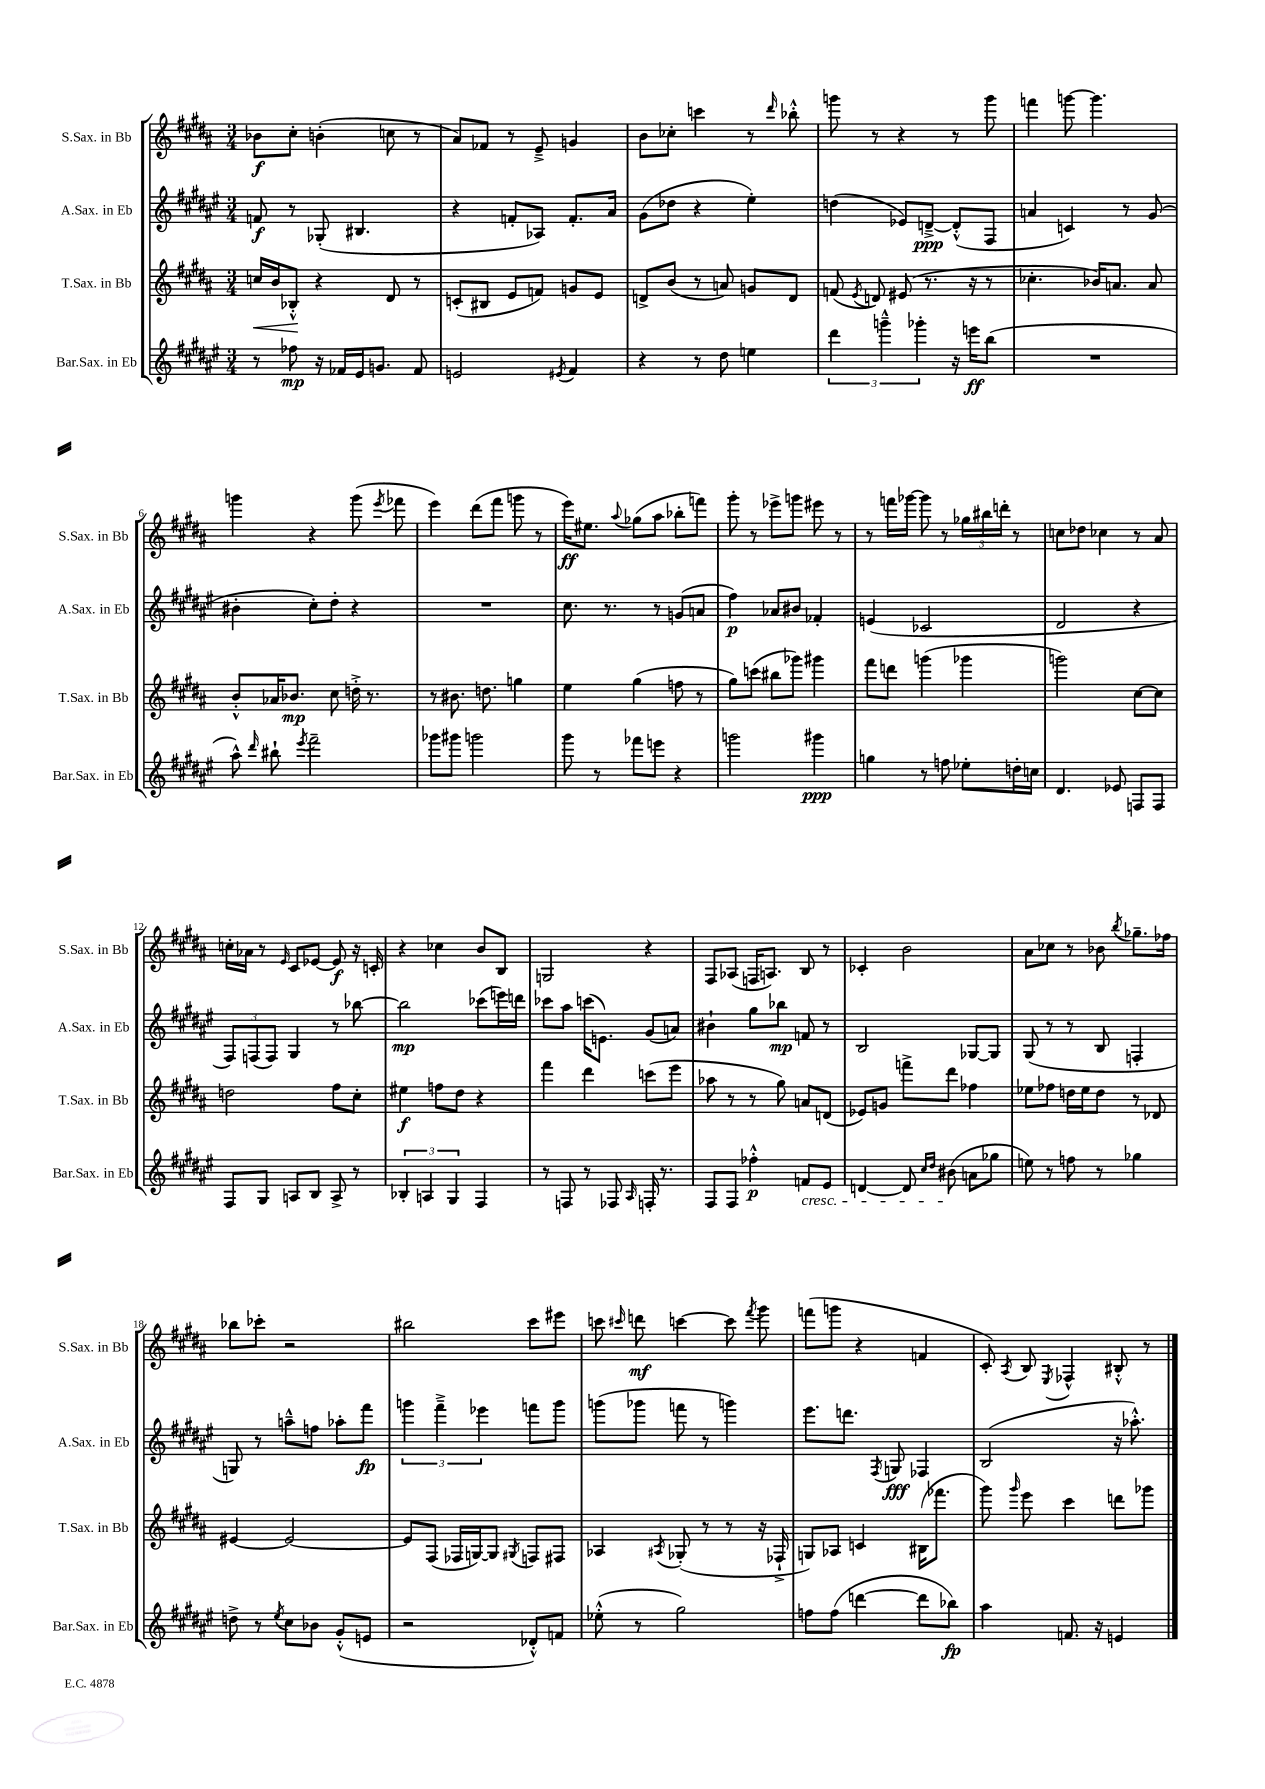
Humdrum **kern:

**kern	**kern	**kern	**kern
*staff4	*staff3	*staff2	*staff1
*clefG2	*clefG2	*clefG2	*clefG2
*k[f#c#g#d#a#e#]	*k[f#c#g#d#a#]	*k[f#c#g#d#a#e#]	*k[f#c#g#d#a#]
*M3/4	*M3/4	*M3/4	*M3/4
8r	16cc/LL	8f/	8b-\L
.	16b/J	.	.
8ff-\	8B-'^^/J	8r	8cc#'\J
16r	4r	(8G-'/	(4b'\
16f-/LL	.	.	.
16e#/J	.	4.B#/	.
8.g/J	.	.	.
.	8d#/	.	8cc\
8f-/	8r	.	8r
=	=	=	=
2e/	(8c'/L	4r	8a#/L)
.	8B#/J	.	8f-/J
.	8e/L	8f'/L	8r
.	8f/J)	8A-/J)	8e~^/
8qe#/	.	.	.
4f#/	8g/L	8.f'/L	4g/
.	8e/J	.	.
.	.	16a#/Jk	.
=	=	=	=
4r	8d^/L	(8g#\L	8b\L
.	(8b/J	8dd-\J	8cc-'\J
8r	8r	4r	4ccc\
8dd#\	8a/)	.	.
4ee\	8g/L	4ee#'\)	8r
.	.	.	16qqddd#/
.	8d/J	.	8bb-'^^\
=	=	=	=
6ddd#\	(8f/	(4dd\	8ggg\
.	8qe/	.	.
.	8d/)	.	8r
6ggg~^^\	.	.	.
.	(8e#/	8e-/L)	4r
6ggg-'\	.	.	.
.	8.r	[8d~^/J	.
16r	.	(8d'^^/]L	8r
16eee\LK	16r	.	.
(8bb\J	8r	8F#/J	8ggg\
=	=	=	=
2.r	4.cc-'\	4a/	4fff\
.	.	4c/)	[8ggg\
.	16b-/LK)	.	4.ggg\]
.	8.a/J	.	.
.	.	8r	.
.	8a/	(8g#/	.
=	=	=	=
8aa#^^\)	8b'^^/L	4b#'\	4ggg\
16qqddd#/	.	.	.
8bb#`\	16a-/K	.	.
.	8.b-/J	.	.
8qeee#/	.	.	.
2fff#~\	.	8cc#'\L)	4r
.	8cc#\	8dd#'\J	.
.	16dd'^\	4r	(8ggg\
.	8.r	.	.
.	.	.	8qeee/
.	.	.	8fff-\
=	=	=	=
8ggg-\L	8r	2.r	4eee\)
8ggg#\J	8.b#\	.	.
2ggg\	.	.	(8ddd#\L
.	8.dd\	.	.
.	.	.	8fff#\J
.	4gg\	.	8ggg\
.	.	.	8r
=	=	=	=
8ggg#\	4ee\	8.cc#\	16eee\LK)
.	.	.	8.ee#\J
8r	.	.	.
.	.	8.r	.
.	.	.	8qqaa#/
8fff-\L	(4gg#\	.	(8gg-\L
8eee\J	.	8r	8aa#\J
4r	8ff\	(8g/L	8bb-'\L
.	8r	8a/J	8fff\J)
=	=	=	=
2ggg\	8gg#\L)	4ff#\)	8ggg#'\
.	(8ccc\J	.	8r
.	8bb#\L	8a-/L	8eee-^\L
.	8ggg-\J)	8b#/J	8ggg\J
4ggg#\	4ggg#\	4f-'/	8eee#\
.	.	.	8r
=	=	=	=
4gg\	8fff#\L	(4e/	8r
.	8ddd\J	.	16fff\LL
.	.	.	[16ggg-\JJ
8r	(4ggg\	2c-/	8ggg-\]
8ff\	.	.	8r
8ee-'\L	4ggg-\	.	24gg-\LL
.	.	.	24bb#\
.	.	.	24ddd'\JJ
16dd'\L	.	.	8r
16cc\JJ	.	.	.
=	=	=	=
4.d#/	2ggg\)	2d#/	8cc\L
.	.	.	8dd-\J
.	.	.	4cc-\
8e-/	.	.	.
8F/L	[8cc#\L	4r	8r
8F/J	8cc#\]J	.	8a#/
=	=	=	=
8F#/L	2dd\	12F#/L)	16cc'\LL
.	.	.	16a-\JJ
.	.	(12F/	.
8G#/J	.	.	8r
.	.	12F/J)	.
.	.	.	16qqe/
8A/L	.	4G#/	8c#/L
8B/J	.	.	[8e-/J
8A^/	8ff#\L	8r	8e-/]
8r	8cc#'\J	[8bb-\	16r
.	.	.	16c'/
=	=	=	=
6B-'/	4ee#\	2bb-\]	4r
6A/	.	.	.
.	8ff\L	.	4cc-\
6G#/	.	.	.
.	8dd#\J	.	.
4F#/	4r	(8ccc-\L	8b/L
.	.	16eee\L)	8B/J
.	.	16ddd\JJ	.
=	=	=	=
8r	4fff#\	8ccc-\L	2G/
8F/	.	8aa#\J	.
8r	4ddd#\	(16ccc\LK	.
.	.	8.e\J)	.
8F-/	.	.	.
16qqA#/	.	.	.
16F'/	(8ccc\L	(8g#/L	4r
8.r	.	.	.
.	8eee\J	8a/J)	.
=	=	=	=
8F#/L	8aa-\	4b#`\	8F#/L
8F#/J	8r	.	(8A-/J
4ff-'^^\	8r	8gg#\L	16F/LK
.	.	.	8.A/J)
.	8gg#\)	8bb-\J	.
8f/L	8a/L	8f/	8B/
8e#/J	(8d/J	8r	8r
=	=	=	=
[4d/	8e-/L)	2B/	4c-'/
.	8g/J	.	.
8d/]	8fff^\L	.	2b\
16qqcc#/LL	.	.	.
16qqdd#/JJ	.	.	.
(8b#\	8ddd#\J	.	.
8a\L	4ff-\	[8G-/L	.
8gg-\J	.	8G-/]J	.
=	=	=	=
8ee\)	8ee-\L	(8G#/	8a#\L
8r	8ff-\J	8r	8cc-\J
8ff\	16dd\LL	8r	8r
.	16ee-\J	.	.
8r	8dd\J	8B/	8b-\
.	.	.	8qbb/
4gg-\	8r	4F'/	8.gg-~\L
.	8d-/	.	.
.	.	.	16ff-\Jk
=	=	=	=
8dd^\	[4e#/	8G/)	8bb-\L
8r	.	8r	8ccc-'\J
8qee#/	.	.	.
8cc#\L	2e#/_	8aa~^^\L	2r
8b-\J	.	8ff\J	.
(8g#'^^/L	.	8aa-'\L	.
8e/J	.	8fff#\J	.
=	=	=	=
2r	8e#/]L	6ggg\	2bb#\
.	(8F#/J	.	.
.	.	6fff#~^\	.
.	16F-/LL	.	.
.	[16G/J)	.	.
.	.	6eee-\	.
.	8G/]J	.	.
.	8qG#/	.	.
8d-'^^/L)	8F/L	8fff\L	8ccc#\L
8f/J	8F#/J	8ggg\J	8eee#\J
=	=	=	=
(8ee-'^^\	4A-/	(8ggg\L	8ccc\
.	.	.	16qqccc#/
8r	.	8ggg-\J	8ddd\
.	8qA#/	.	.
2gg#\)	(8G-'/	8fff\	[4ccc\
.	8r	8r	.
.	8r	4ggg\)	8ccc\]
.	.	.	8qfff#/
.	16r	.	8ggg#\
.	16F-`^/	.	.
=	=	=	=
8ff\L	8G/L)	8.eee#\L	(8fff\L
(8ff\J	8A-/J	.	8ggg\J
.	.	8.ddd\J	.
[4ddd\	4c/	.	4r
.	.	8qF#/	.
.	.	8G/	.
8ddd\]L	(16B#\LK	4F-/	4f/
.	8.fff-\J	.	.
8bb-\J)	.	.	.
=	=	=	=
4aa#\	8ggg#\)	(2B/	8c#'/)
.	16qqggg#/	.	8qA#/
.	8eee\	.	8B/
.	.	.	8qE/
8.f/	4ccc#\	.	4F-^^/
16r	.	.	.
4e/	8ddd\L	16r	8B#'^^/
.	.	8.aa-'^^\)	.
.	8ggg-\J	.	8r
==	==	==	==
*-	*-	*-	*-
